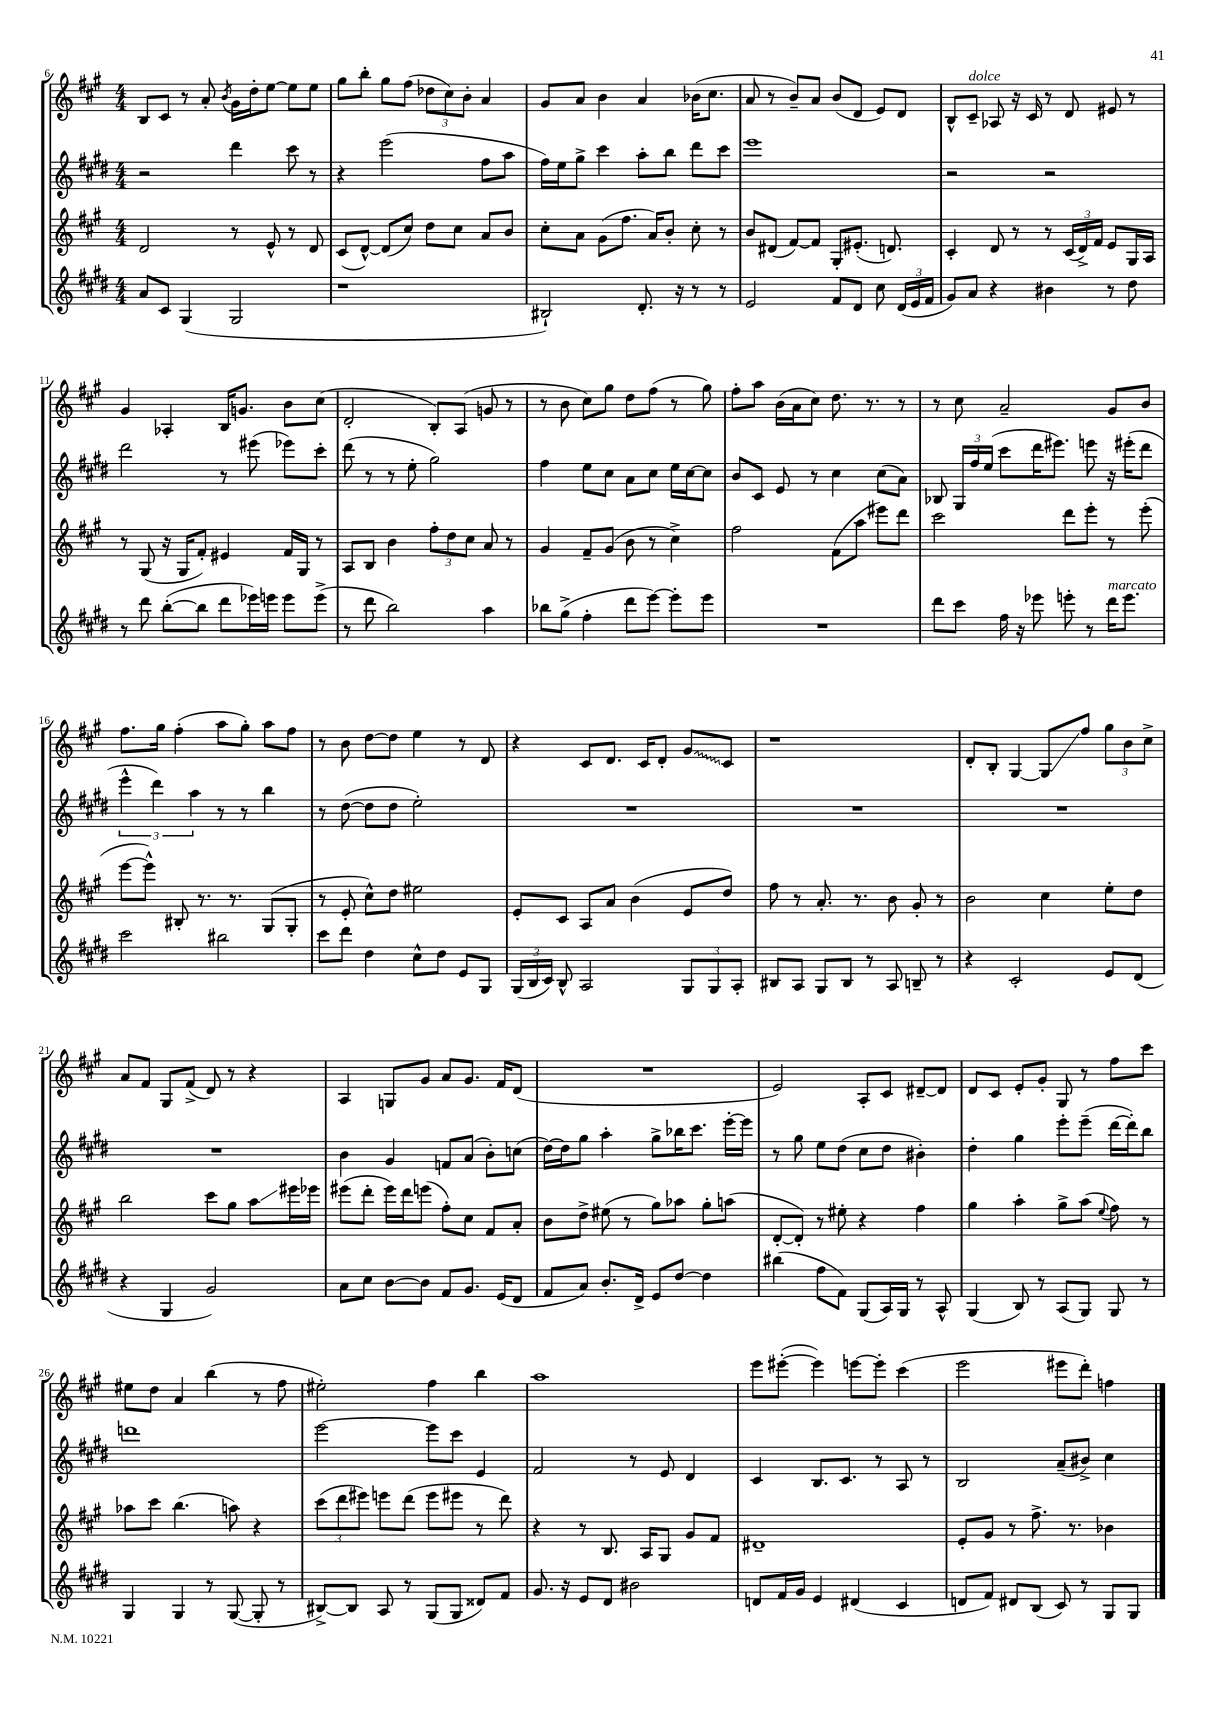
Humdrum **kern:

**kern	**kern	**kern	**kern
*staff4	*staff3	*staff2	*staff1
*clefG2	*clefG2	*clefG2	*clefG2
*k[f#c#g#d#]	*k[f#c#g#]	*k[f#c#g#d#]	*k[f#c#g#]
*M4/4	*M4/4	*M4/4	*M4/4
8a/L	2d/	2r	8B/L
8c#/J	.	.	8c#/J
(4G#/	.	.	8r
.	.	.	8a'/
.	.	.	8qb/
2G#/	8r	4ddd#\	16g#\LL
.	.	.	16dd'\J
.	8e^^/	.	[8ee\J
.	8r	8ccc#\	8ee\]L
.	8d/	8r	8ee\J
=	=	=	=
1r	(8c#/L	4r	8gg#\L
.	[8d^^/J)	.	8bb'\J
.	(8d/]L	(2eee\	8gg#\L
.	8cc#/J)	.	(8ff#\J
.	8dd\L	.	12dd-\L
.	.	.	12cc#\)
.	8cc#\J	.	.
.	.	.	12b'\J
.	8a/L	8ff#\L	4a/
.	8b/J	8aa\J	.
=	=	=	=
2B#`/)	8cc#'\L	16ff#\LL)	8g#/L
.	.	16ee\J	.
.	8a\J	8gg#^\J	8a/J
.	(8g#\L	4ccc#\	4b\
.	8.ff#\J	.	.
8.d#'/	.	8aa'\L	4a/
.	16a/LK)	.	.
.	8b'/J	8bb\J	.
16r	.	.	.
8r	8cc#'\	8ddd#\L	(16b-\LK
.	.	.	8.cc#\J
8r	8r	8ccc#\J	.
=	=	=	=
2e/	8b/L	1eee	8a/
.	(8d#/J	.	8r
.	[8f#/L)	.	8b~/L)
.	8f#/]J	.	8a/J
8f#/L	8G#'/L	.	(8b/L
8d#/J	(8.e#'/J	.	8d/J
8cc#\	.	.	8e/L)
.	8.d/)	.	.
(24d#/LL	.	.	8d/J
24e/	.	.	.
24f#/JJ	.	.	.
=	=	=	=
8g#/L)	4c#'/	2r	8B^^/L
8a/J	.	.	8c#~/J
4r	8d/	.	8A-/
.	8r	.	16r
.	.	.	16c#/
4b#\	8r	2r	8r
.	(24c#/LL	.	8d/
.	24d^/)	.	.
.	24f#/JJ	.	.
8r	8e/L	.	8e#/
8dd#\	16G#/L	.	8r
.	16A/JJ	.	.
=	=	=	=
8r	8r	2ddd#\	4g#/
8ddd#\	(8G#/	.	.
([8bb'\L	16r	.	4A-'/
.	16G#/LK	.	.
8bb\]J	8f#'/J)	.	.
8ddd#\L	4e#/	8r	16B/LK
.	.	.	8.g/J
16eee-\L)	.	(8eee#\	.
16eee\JJ	.	.	.
8eee\L	16f#/LL	8eee-\L)	8b\L
.	16G#/JJ	.	.
(8eee^\J	8r	8ccc#'\J	(8cc#\J
=	=	=	=
8r	8A/L	(8ddd#\	2d'/
8ddd#\	8B/J	8r	.
2bb\)	4b\	8r	.
.	.	8ee'\	.
.	12ff#'\L	2gg#\)	8B'/L)
.	12dd\	.	.
.	.	.	(8A/J
.	12cc#\J	.	.
4aa\	8a/	.	8g/
.	8r	.	8r
=	=	=	=
8bb-\L	4g#/	4ff#\	8r
(8gg#^\J	.	.	8b\
4ff#'\	8f#~/L	8ee\L	8cc#\L)
.	(8g#/J	8cc#\J	8gg#\J
8ddd#\L	8b\	8a\L	8dd\L
[8eee\J)	8r	8cc#\J	(8ff#\J
8eee'\]L	4cc#^\)	16ee\LL	8r
.	.	[16cc#\J	.
8eee\J	.	8cc#\]J	8gg#\)
=	=	=	=
1r	2ff#\	8b/L	8ff#'\L
.	.	8c#/J	8aa\J
.	.	8e/	(16b\LL
.	.	.	16a\J
.	.	8r	8cc#\J)
.	(8f#\L	4cc#\	8.dd\
.	8aa\J	.	.
.	.	.	8.r
.	8eee#\L)	(8cc#\L	.
.	8ddd\J	8a\J)	8r
=	=	=	=
8ddd#\L	2ccc#\	8B-/	8r
8ccc#\J	.	24G#/LL	8cc#\
.	.	24ff#/	.
.	.	(24ee/JJ	.
16ff#\	.	8ccc#\L	2a~/
16r	.	.	.
8eee-\	.	16ddd#\K	.
.	.	8.eee#\J)	.
8eee'\	8ddd\L	.	.
8r	8eee'\J	8eee\	.
16ddd#\LK	8r	16r	8g#/L
8.eee\J	.	(16eee#'\LK	.
.	(8eee'\	8ddd#\J	8b/J
=	=	=	=
2ccc#\	[8eee\L	6eee^^\	8.ff#\L
.	8eee^^\]J)	.	.
.	.	6ddd#\)	.
.	.	.	16gg#\Jk
.	8B#'/	.	(4ff#'\
.	.	6aa\	.
.	8.r	.	.
2bb#\	.	8r	8aa\L
.	8.r	.	.
.	.	8r	8gg#'\J)
.	(8G#/L	4bb\	8aa\L
.	8G#'/J	.	8ff#\J
=	=	=	=
8ccc#\L	8r	8r	8r
8ddd#\J	8e'/	([8dd#\	8b\
4dd#\	8cc#^^\L)	8dd#\]L	[8dd\L
.	8dd\J	8dd#\J	8dd\]J
8cc#^^\L	2ee#\	2ee'\)	4ee\
8dd#\J	.	.	.
8e/L	.	.	8r
8G#/J	.	.	8d/
=	=	=	=
(24G#/LL	8e'/L	1r	4r
24B/	.	.	.
24c#/JJ)	.	.	.
8B^^/	8c#/J	.	.
2A/	8A/L	.	8c#/L
.	8a/J	.	8.d/J
.	(4b\	.	.
.	.	.	16c#/LK
.	.	.	8d'/J
12G#/L	8e/L	.	8g#/L
12G#/	.	.	.
.	8dd/J)	.	8c#/J
12A'/J	.	.	.
=	=	=	=
8B#/L	8ff#\	1r	1r
8A/J	8r	.	.
8G#/L	8.a'/	.	.
8B#/J	.	.	.
.	8.r	.	.
8r	.	.	.
8A/	8b\	.	.
8B~/	8g#'/	.	.
8r	8r	.	.
=	=	=	=
4r	2b\	1r	8d'/L
.	.	.	8B'/J
2c#'/	.	.	[4G#/
.	4cc#\	.	8G#/]L
.	.	.	8ff#/J
8e/L	8ee'\L	.	12gg#\L
.	.	.	12b\
(8d#/J	8dd\J	.	.
.	.	.	12cc#^\J
=	=	=	=
4r	2bb\	1r	8a/L
.	.	.	8f#/J
4G#/	.	.	8G#/L
.	.	.	(8f#^/J
2g#/)	8ccc#\L	.	8d/)
.	8gg#\J	.	8r
.	8aa\L	.	4r
.	16eee#\L	.	.
.	16eee-\JJ	.	.
=	=	=	=
8a\L	(8eee#\L	4b\	4A/
8cc#\J	8ddd'\J	.	.
[8b\L	16eee#\LL)	4g#/	8G/L
.	16ddd\J	.	.
8b\]J	(8eee\J	.	8g#/J
8f#/L	8ff#'\L)	8f/L	8a/L
8.g#/J	8cc#\J	(8a/J	8.g#/J
.	8f#/L	8b'\L)	.
(16e/LK	.	.	16f#/LK
8d#/J	8a'/J	(8cc\J	(8d/J
=	=	=	=
8f#/L	8b\L	[16dd#\LL)	1r
.	.	16dd#\]J	.
8a/J)	8dd^\J	8gg#\J	.
8.b'/L	(8ee#\	4aa'\	.
.	8r	.	.
16d#^/Jk	.	.	.
8e/L	8gg#\L)	8gg#^\L	.
[8dd#/J	8aa-\J	16bb-\K	.
.	.	8.ccc#\J	.
4dd#\]	8gg#'\L	.	.
.	(8aa\J	[16eee'\LL	.
.	.	16eee\]JJ	.
=	=	=	=
(4bb#\	[8d'/L	8r	2e/)
.	8d'/]J)	8gg#\	.
8ff#\L	8r	8ee\L	.
8f#\J)	8ee#'\	(8dd#\J	.
(8G#/L	4r	8cc#\L	8A'/L
16A/L)	.	8dd#\J	8c#/J
16G#/JJ	.	.	.
8r	4ff#\	4b#'\)	[8d#~/L
8A^^/	.	.	8d#/]J
=	=	=	=
(4G#/	4gg#\	4dd#'\	8d/L
.	.	.	8c#/J
8B/)	4aa'\	4gg#\	8e'/L
8r	.	.	8g#'/J
(8A/L	8gg#^\L	8eee'\L	8G#/
8G#/J)	(8aa\J	(8eee~\J	8r
.	8qqee/	.	.
8G#/	8ff#\)	[16ddd#\LL	8ff#\L
.	.	16ddd#'\]J)	.
8r	8r	8bb\J	8ccc#\J
=	=	=	=
4G#/	8aa-\L	1ddd	8ee#\L
.	8ccc#\J	.	8dd\J
4G#/	(4.bb\	.	4a/
8r	.	.	(4bb\
([8G#/	8aa\)	.	.
8G#'/]	4r	.	8r
8r	.	.	8ff#\
=	=	=	=
[8B#^/L)	(12ccc#\L	[2eee\	2ee#'\)
.	12ddd\	.	.
8B#/]J	.	.	.
.	12eee#\J)	.	.
8A/	8eee\L	.	.
8r	(8ddd\J	.	.
(8G#/L	8eee\L	8eee\]L	4ff#\
8G#/J	8eee#\J	8ccc#\J	.
8d##/L)	8r	4e/	4bb\
8f#/J	8ddd\)	.	.
=	=	=	=
8.g#/	4r	2f#/	1aa
16r	.	.	.
8e/L	8r	.	.
8d#/J	8.B/	.	.
2b#\	.	8r	.
.	16A/LK	.	.
.	8G#/J	8e/	.
.	8g#/L	4d#/	.
.	8f#/J	.	.
=	=	=	=
8d/L	1d#~	4c#/	8eee\L
16f#/L	.	.	([8eee#'\J
16g#/JJ	.	.	.
4e/	.	8.B/L	4eee#\])
.	.	8.c#/J	.
(4d#/	.	.	[8eee\L
.	.	8r	8eee'\]J
4c#/	.	8A/	(4ccc#\
.	.	8r	.
=	=	=	=
8d/L	8e'/L	2B/	2eee\
8f#/J)	8g#/J	.	.
8d#/L	8r	.	.
(8B/J	8.ff#^\	.	.
8c#/)	.	(8a~/L	8eee#\L
.	8.r	.	.
8r	.	8b#^/J)	8ddd'\J)
8G#/L	4b-\	4cc#\	4ff\
8G#/J	.	.	.
==	==	==	==
*-	*-	*-	*-
